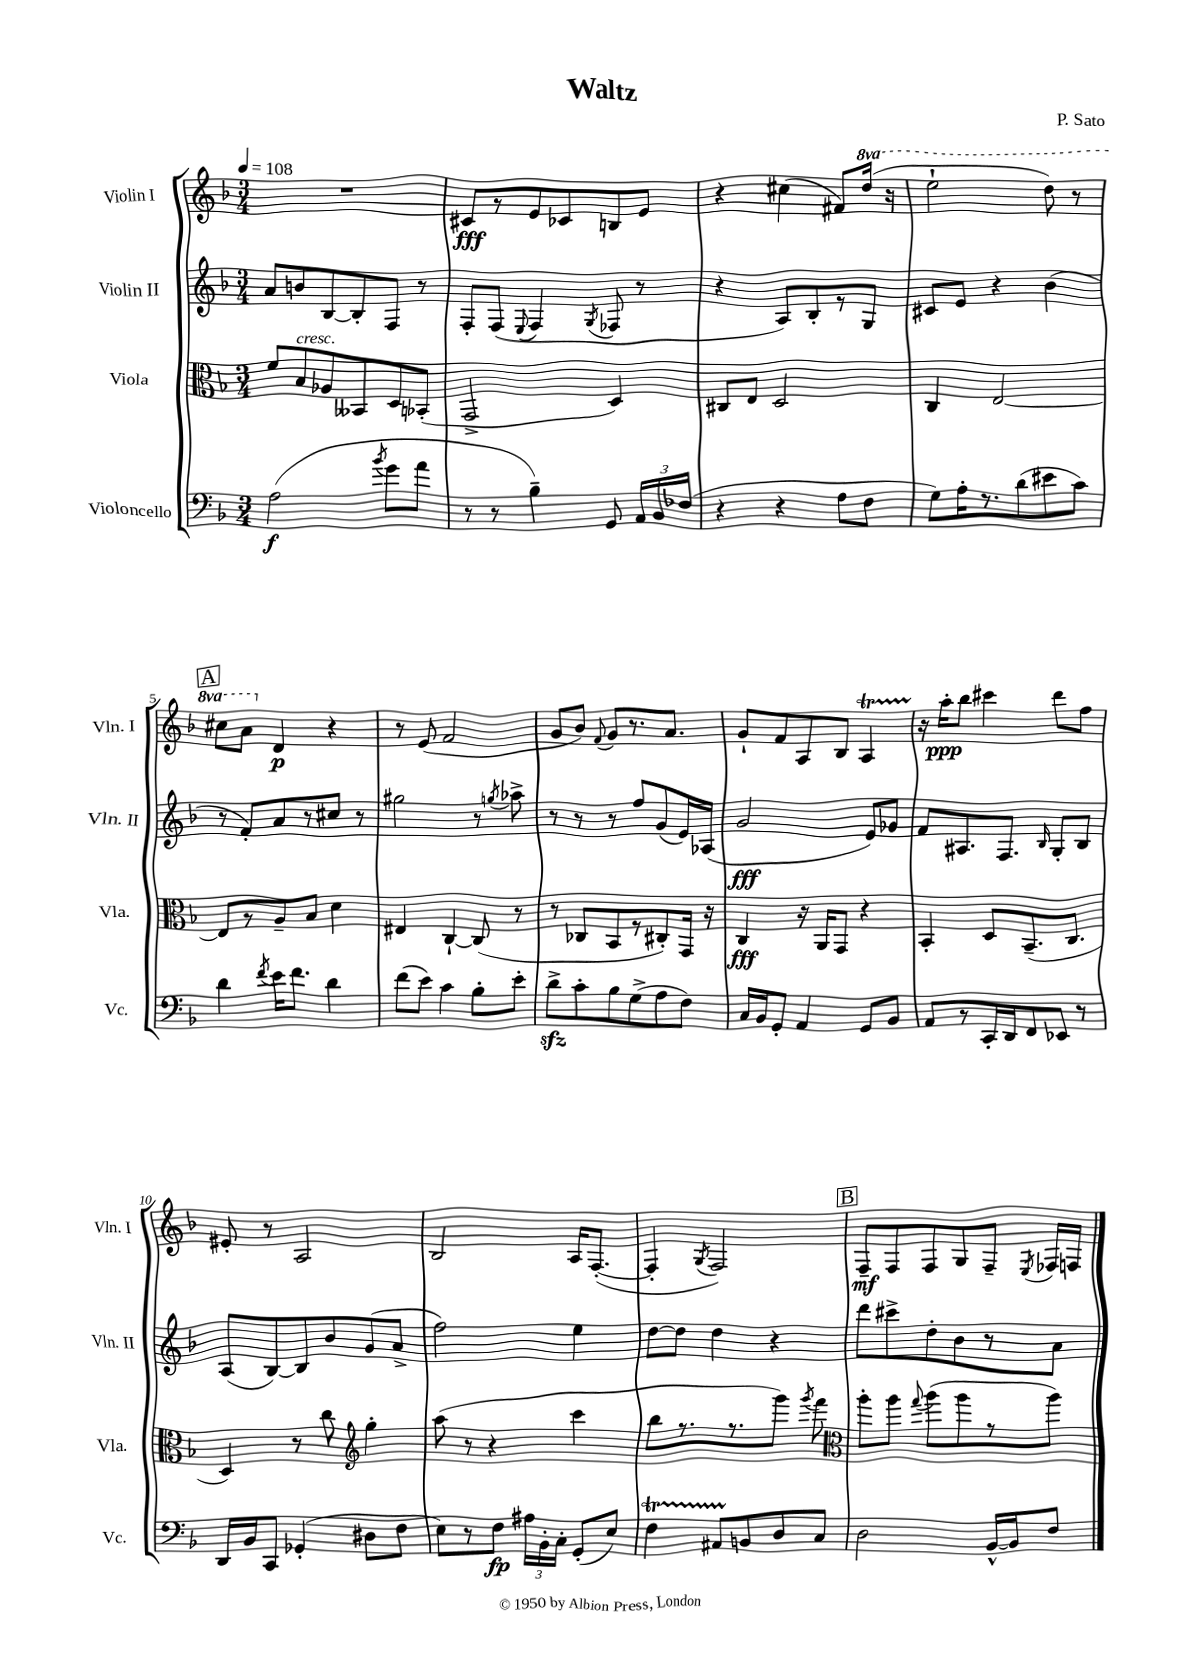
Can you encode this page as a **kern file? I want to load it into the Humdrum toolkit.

**kern	**dynam	**kern	**dynam	**kern	**dynam	**kern	**dynam
*part4	*part4	*part3	*part3	*part2	*part2	*part1	*part1
*staff4	*staff4	*staff3	*staff3	*staff2	*staff2	*staff1	*staff1
*I"Violoncello	*	*I"Viola	*	*I"Violin II	*	*I"Violin I	*
*I'Vc.	*	*I'Vla.	*	*I'Vln. II	*	*I'Vln. I	*
*clefF4	*	*clefC3	*	*clefG2	*	*clefG2	*
*k[b-]	*	*k[b-]	*	*k[b-]	*	*k[b-]	*
*M3/4	*	*M3/4	*	*M3/4	*	*M3/4	*
*MM108	*	*MM108	*	*MM108	*	*MM108	*
=1	=1	=1	=1	=1	=1	=1	=1
(2A\	f	8f/L	.	8a/L	.	2.r	.
!	!	!LO:TX:a:i:t=cresc.	!	!	!	!	!
.	.	8B-/	.	8bn/	.	.	.
.	.	8A-X/	.	[8B-/	.	.	.
.	.	8BB--X/	.	8B-'/]	.	.	.
8qb-/	.	.	.	.	.	.	.
8g\L	.	8D/	.	8F/J	.	.	.
8a\J	.	(8BB-X'/J	.	8r	.	.	.
=2	=2	=2	=2	=2	=2	=2	=2
8r	.	2GG^/	.	8F'/L	.	8c#X/L	fff
8r	.	.	.	(8F/J	.	8r	.
.	.	.	.	8qqE/	.	.	.
4B-~\)	.	.	.	4F/	.	8e/	.
.	.	.	.	.	.	8c-X/	.
.	.	.	.	8qG/	.	.	.
8GG/	.	4D/)	.	8F-X/	.	8Bn/	.
24AA/LL	.	.	.	8r	.	8e/J	.
24BB-/	.	.	.	.	.	.	.
(24F-X/JJ	.	.	.	.	.	.	.
=3	=3	=3	=3	=3	=3	=3	=3
4r	.	8C#X/L	.	4r	.	4r	.
.	.	8E/J	.	.	.	.	.
4r	.	2D/	.	8A/L)	.	(4cc#X\	.
.	.	.	.	8B-'/	.	.	.
8A\L	.	.	.	8r	.	8f#X/L)	.
*	*	*	*	*	*	*8va	*
8F\J	.	.	.	8G/J	.	(16ddd/Jk	.
.	.	.	.	.	.	16r	.
=4	=4	=4	=4	=4	=4	=4	=4
8G\L)	.	4C/	.	8c#X/L	.	2eee`\	.
16A'\K	.	.	.	8e/J	.	.	.
8.r	.	.	.	.	.	.	.
.	.	[2E/	.	4r	.	.	.
(8d\	.	.	.	.	.	.	.
8e#X\	.	.	.	(4b-\	.	8ddd\)	.
8c\J)	.	.	.	.	.	8r	.
!!LO:LB:g=z
!!LO:REH:place=s1:t=A
=5	=5	=5	=5	=5	=5	=5	=5
4d\	.	8E/L]	.	8r	.	8ccc#X\L	.
.	.	8r	.	8f'/L)	.	8aa\J	.
8qf/	.	.	.	.	.	.	.
*	*	*	*	*	*	*X8va	*
16e\KL	.	8A~/	.	8a/	.	4d/	p
8.f\J	.	.	.	.	.	.	.
.	.	8B-/J	.	8r	.	.	.
4d\	.	4d\	.	8cc#X/J	.	4r	.
.	.	.	.	8r	.	.	.
=6	=6	=6	=6	=6	=6	=6	=6
(8f\L	.	4E#X/	.	2gg#X\	.	8r	.
8e\J)	.	.	.	.	.	(8e/	.
4c\	.	[4C`/	.	.	.	2f/	.
8B-'\L	.	(8C/]	.	8r	.	.	.
.	.	.	.	8qggn/	.	.	.
8e'\J	.	8r	.	8aa-X^\	.	.	.
=7	=7	=7	=7	=7	=7	=7	=7
8dzz^\L	.	8r	.	8r	.	8g/L	.
8c'\	.	8C-X/L	.	8r	.	8b-/J)	.
.	.	.	.	.	.	8qqf/	.
8B-\	.	8BB-/	.	8r	.	8g/L	.
(8G^\	.	8r	.	8ff/L	.	8.r	.
8A\	.	8C#X'/)	.	(8g/	.	.	.
.	.	.	.	.	.	8.a/J	.
8F\J)	.	16GG/Jk	.	16e/L)	.	.	.
.	.	16r	.	(16A-X/JJ	.	.	.
=8	=8	=8	=8	=8	=8	=8	=8
16C/LL	.	4C/	fff	2g/	fff	8g`/L	.
16BB-/J	.	.	.	.	.	.	.
8GG'/J	.	.	.	.	.	8f/	.
4AA/	.	16r	.	.	.	8A/	.
.	.	16AA/KL	.	.	.	.	.
.	.	8GG/J	.	.	.	8B-/J	.
8GG/L	.	4r	.	8e/L)	.	4At/	.
8BB-/J	.	.	.	8g-X/J	.	.	.
=9	=9	=9	=9	=9	=9	=9	=9
8AA/L	.	4BB-'/	.	8f/L	.	16r	.
.	.	.	.	.	.	16aa'\KL	ppp
8r	.	.	.	8.A#X/	.	8bb-\J	.
16CC'/L	.	8D/L	.	.	.	4ccc#X\	.
16DD/J	.	.	.	8.F/J	.	.	.
8FF/	.	(8.BB-~/	.	.	.	.	.
.	.	.	.	16qqB-/	.	.	.
8EE-X/J	.	.	.	8G'/L	.	8ddd\L	.
.	.	8.C/J	.	.	.	.	.
8r	.	.	.	8B-/J	.	8ff\J	.
!!LO:LB:g=z
=10	=10	=10	=10	=10	=10	=10	=10
16DD/LL	.	4D/)	.	(8A/L	.	8e#X'/	.
16BB-/J	.	.	.	.	.	.	.
8CC/J	.	.	.	[8B-/)	.	8r	.
(4GG-X'/	.	8r	.	8B-/]	.	2A/	.
.	.	8cc\	.	8b-/	.	.	.
*	*	*clefG2	*	*	*	*	*
8D#X\L	.	4gg'\	.	(8g/	.	.	.
8F\J	.	.	.	8a^/J	.	.	.
=11	=11	=11	=11	=11	=11	=11	=11
8E\L)	.	(8aa\	.	2ff\)	.	2B-/	.
8r	.	8r	.	.	.	.	.
8F\J	fp	4r	.	.	.	.	.
24A#X\LL	.	.	.	.	.	.	.
24BB-'\	.	.	.	.	.	.	.
24C'\JJ	.	.	.	.	.	.	.
(8GG'/L	.	4ccc\	.	4ee\	.	16A/KL	.
.	.	.	.	.	.	([8.F'/J	.
8E/J)	.	.	.	.	.	.	.
=12	=12	=12	=12	=12	=12	=12	=12
4FT\	.	8bb-\L	.	[8dd\L	.	4F'/]	.
.	.	8.r	.	8dd\J]	.	.	.
.	.	.	.	.	.	8qG/	.
8AA#XTTT/L	.	.	.	4dd\	.	2F/)	.
.	.	8.r	.	.	.	.	.
8BBn/	.	.	.	.	.	.	.
8D/	.	8ggg\J)	.	4r	.	.	.
.	.	8qggg/	.	.	.	.	.
8C/J	.	8fff\	.	.	.	.	.
!!LO:REH:place=s1:t=B
=13	=13	=13	=13	=13	=13	=13	=13
*	*	*clefC3	*	*	*	*	*
2D\	.	8aa'\L	.	8ddd\L	.	8F~/L	mf
.	.	8aa\J	.	8ccc#X^\	.	8F/	.
.	.	8qqgg/	.	.	.	.	.
.	.	(8aa\L	.	8dd'\	.	8F/	.
.	.	8aa\	.	8b-\	.	8G/	.
[16BB-^^/LL	.	8r	.	8r	.	8F~/J	.
16BB-/J]	.	.	.	.	.	.	.
.	.	.	.	.	.	8qE/	.
8F/J	.	8aa\J)	.	8a\J	.	16F-X/LL	.
.	.	.	.	.	.	16Fn/JJ	.
==	==	==	==	==	==	==	==
*-	*-	*-	*-	*-	*-	*-	*-
